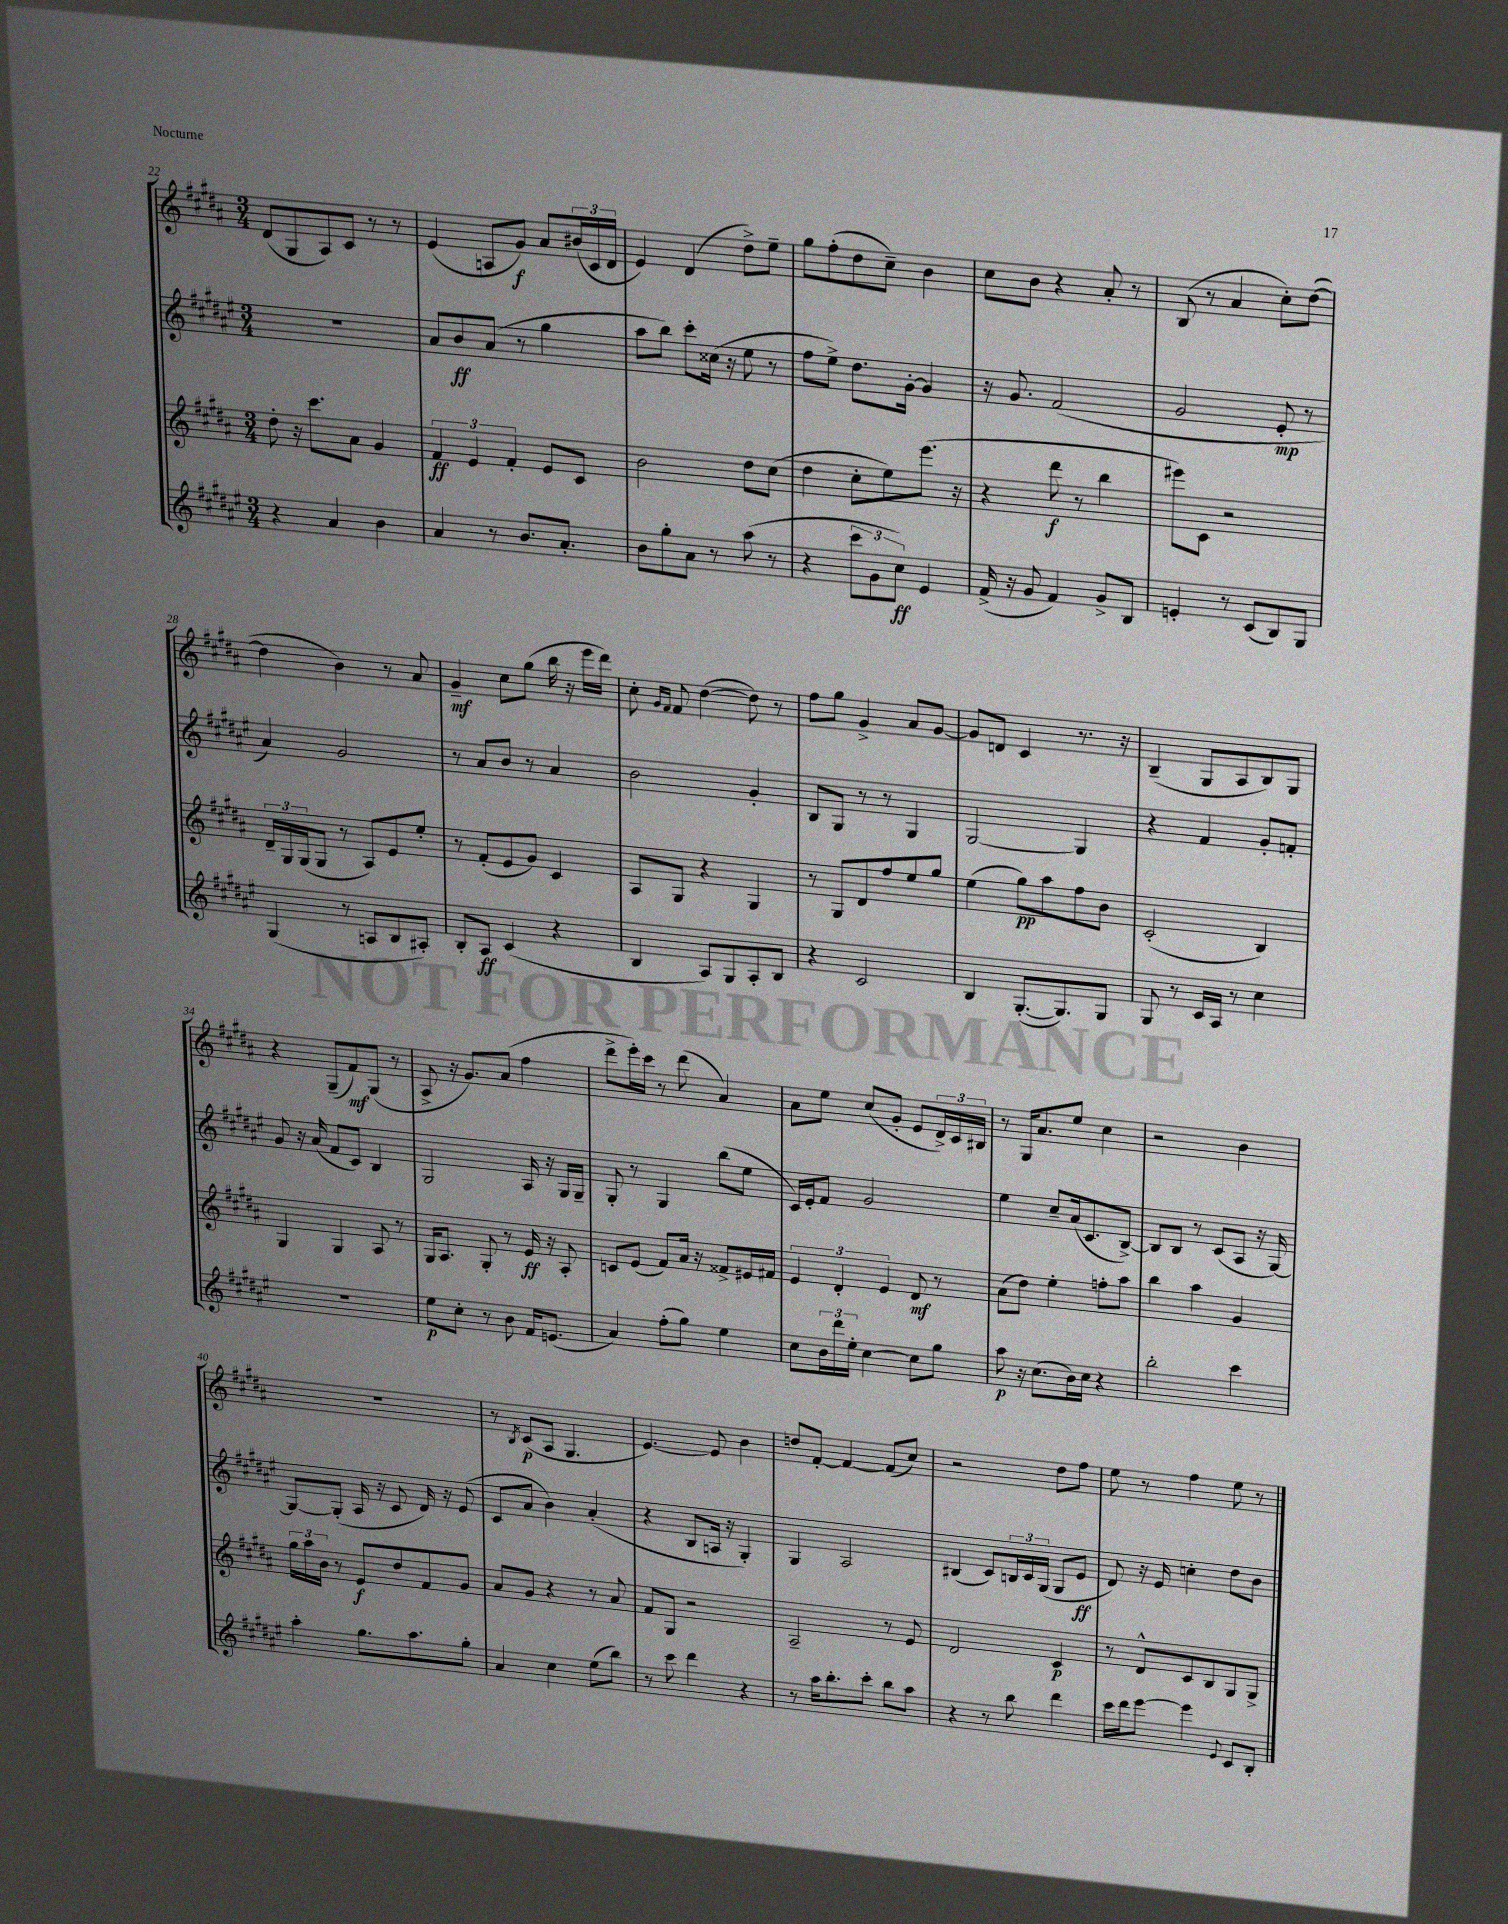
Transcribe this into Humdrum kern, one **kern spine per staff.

**kern	**dynam	**kern	**dynam	**kern	**dynam	**kern	**dynam
*part4	*part4	*part3	*part3	*part2	*part2	*part1	*part1
*staff4	*staff4	*staff3	*staff3	*staff2	*staff2	*staff1	*staff1
*clefG2	*	*clefG2	*	*clefG2	*	*clefG2	*
*k[f#c#g#d#a#e#]	*	*k[f#c#g#d#a#]	*	*k[f#c#g#d#a#e#]	*	*k[f#c#g#d#a#]	*
*M3/4	*	*M3/4	*	*M3/4	*	*M3/4	*
=22	=22	=22	=22	=22	=22	=22	=22
4r	.	8dd#'\	.	2.r	.	(8d#/L	.
.	.	16r	.	.	.	8G#/	.
.	.	8.ccc#\L	.	.	.	.	.
4a#/	.	.	.	.	.	8A#/)	.
.	.	8a#\J	.	.	.	8c#/J	.
4b\	.	4g#/	.	.	.	8r	.
.	.	.	.	.	.	8r	.
=23	=23	=23	=23	=23	=23	=23	=23
4a#/	.	6f#/	ff	8a#/L	.	(4e/	.
.	.	.	.	8b/	ff	.	.
.	.	6e/	.	.	.	.	.
8r	.	.	.	(8a#/J	.	8An/L	.
.	.	6f#'/	.	.	.	.	.
8.b/L	.	.	.	8r	.	8g#/J)	f
.	.	8e/L	.	4gg#\	.	8a#/L	.
8.a#'/J	.	.	.	.	.	.	.
.	.	8c#/J	.	.	.	(24b#X/L	.
.	.	.	.	.	.	24c#/	.
.	.	.	.	.	.	24d#/JJ	.
=24	=24	=24	=24	=24	=24	=24	=24
8b\L	.	2b\	.	8aa#\L	.	4e/)	.
8gg#'\	.	.	.	8bb\J)	.	.	.
8a#\J	.	.	.	8ccc#'\L	.	(4d#/	.
8r	.	.	.	(16cc##X\Jk	.	.	.
.	.	.	.	16r	.	.	.
(8aa#\	.	8dd#\L	.	8ee#\	.	8dd#^\L)	.
8r	.	(8cc#\J	.	8r	.	8ee~\J	.
=25	=25	=25	=25	=25	=25	=25	=25
4r	.	4dd#\	.	8ff#\L	.	8gg#\L	.
.	.	.	.	8ee#^\J)	.	(8ff#'\	.
12ccc#\L	.	8cc#'\L	.	8.dd#\L	.	8dd#\	.
12g#\	.	.	.	.	.	.	.
.	.	8ee\)	.	.	.	8cc#~\J)	.
12cc#\J)	ff	.	.	.	.	.	.
.	.	.	.	[16g#'\Jk	.	.	.
4e#/	.	(8.eee\J	.	4g#/]	.	4b\	.
.	.	16r	.	.	.	.	.
=26	=26	=26	=26	=26	=26	=26	=26
(16f#^/	.	4r	.	16r	.	8cc#\L	.
16r	.	.	.	8.g#/	.	.	.
8g#/	.	.	.	.	.	8b\J	.
4f#/)	.	8ddd#\	f	(2f#/	.	4r	.
.	.	8r	.	.	.	.	.
8g#^/L	.	4bb\	.	.	.	8a#'/	.
8B/J	.	.	.	.	.	8r	.
=27	=27	=27	=27	=27	=27	=27	=27
4en'/	.	8eee#X\L)	.	2g#/	.	(8B/	.
.	.	8c#\J	.	.	.	8r	.
8r	.	2r	.	.	.	4a#/	.
(8c#/L	.	.	.	.	.	.	.
8B/)	.	.	.	8e#'/	mp	8cc#'\L)	.
8G#/J	.	.	.	8r	.	([8dd#\J	.
!!LO:LB:g=z
=28	=28	=28	=28	=28	=28	=28	=28
(4G#/	.	24d#~/LL	.	4a#/)	.	4dd#\]	.
.	.	24G#/	.	.	.	.	.
.	.	(24G#/J	.	.	.	.	.
.	.	8G#/J	.	.	.	.	.
8r	.	8r	.	2g#/	.	4b\)	.
8An/L	.	8A#/L)	.	.	.	.	.
8B/	.	8e/	.	.	.	8r	.
8A#X'/J)	.	8ee'/J	.	.	.	8a#/	.
=29	=29	=29	=29	=29	=29	=29	=29
8B'/L	.	8r	.	8r	.	4g#~/	mf
8A#/J	ff	(8f#'/L	.	8a#/L	.	.	.
(4c#/	.	8e/	.	8b/J	.	8cc#\L	.
.	.	8g#/J)	.	8r	.	(8gg#\J	.
4r	.	4c#/	.	4a#/	.	16bb\	.
.	.	.	.	.	.	16r	.
.	.	.	.	.	.	16eee\LL	.
.	.	.	.	.	.	16ddd#\JJ)	.
=30	=30	=30	=30	=30	=30	=30	=30
4B/	.	8A#/L	.	2b\	.	8cc#'\	.
.	.	.	.	.	.	16qqg#/LL	.
.	.	.	.	.	.	16qqf#/JJ	.
.	.	8G#/J	.	.	.	8f#/	.
8A#/L)	.	4r	.	.	.	([4dd#\	.
8G#/	.	.	.	.	.	.	.
8A#'/	.	4G#/	.	4g#'/	.	8dd#\])	.
8B/J	.	.	.	.	.	8r	.
=31	=31	=31	=31	=31	=31	=31	=31
4r	.	8r	.	8B/L	.	8ff#\L	.
.	.	8G#/L	.	8G#/J	.	8gg#\J	.
2c#/	.	8d#/	.	8r	.	4g#^/	.
.	.	8ff#/	.	8r	.	.	.
.	.	8ee/	.	4G#/	.	8a#/L	.
.	.	8gg#/J	.	.	.	[8g#/J	.
=32	=32	=32	=32	=32	=32	=32	=32
4B/	.	(4ee\	.	[2G#/	.	8g#/L]	.
.	.	.	.	.	.	8dn/J	.
([8.G#'/L	.	8gg#\L)	pp	.	.	4c#/	.
.	.	8aa#\	.	.	.	.	.
8.G#/])	.	.	.	.	.	.	.
.	.	8ff#\	.	4G#/]	.	8.r	.
8G#/J	.	8b\J	.	.	.	.	.
.	.	.	.	.	.	16r	.
=33	=33	=33	=33	=33	=33	=33	=33
8G#/	.	(2c#'/	.	4r	.	(4B~/	.
8r	.	.	.	.	.	.	.
16c#/LL	.	.	.	4f#/	.	8G#/L	.
16A#/JJ	.	.	.	.	.	.	.
8r	.	.	.	.	.	8A#/	.
4cc#\	.	4B/)	.	8g#'/L	.	8B/)	.
.	.	.	.	8fn'/J	.	8G#/J	.
!!LO:LB:g=z
=34	=34	=34	=34	=34	=34	=34	=34
2.r	.	4G#/	.	8g#/	.	4r	.
.	.	.	.	16r	.	.	.
.	.	.	.	(16a#/	.	.	.
.	.	4G#/	.	8f#/L	.	(8G#~/L	.
.	.	.	.	8c#/J)	.	8f#/)	mf
.	.	8A#/	.	4B/	.	(8G#/J	.
.	.	8r	.	.	.	8r	.
=35	=35	=35	=35	=35	=35	=35	=35
8ee#\L	p	16G#/KL	.	2G#/	.	8A#^/	.
.	.	8.A#/J	.	.	.	.	.
8cc#'\J	.	.	.	.	.	16r	.
.	.	.	.	.	.	8.g#/L)	.
8r	.	8G#'/	.	.	.	.	.
8b\	.	8r	.	.	.	(8a#/J	.
16f#/KL	.	16e/	ff	16A#/	.	4ff#\	.
(8.en/J	.	16r	.	16r	.	.	.
.	.	8A#'/	.	16G#/LL	.	.	.
.	.	.	.	16G#~/JJ	.	.	.
=36	=36	=36	=36	=36	=36	=36	=36
4a#/)	.	8cn/L	.	8G#'/	.	8ddd#^\L	.
.	.	(8e/J	.	8r	.	16eee'\L)	.
.	.	.	.	.	.	16ccc#\JJ	.
(8ff#'\L	.	8f#/L)	.	4G#/	.	8r	.
8gg#\J)	.	16a#/Jk	.	.	.	(8ddd#\	.
.	.	16r	.	.	.	.	.
4ee#\	.	8f##X^/L	.	(8bb\L	.	4a#/)	.
.	.	16e#X/L	.	8ee#\J	.	.	.
.	.	16f#X/JJ	.	.	.	.	.
=37	=37	=37	=37	=37	=37	=37	=37
8cc#\L	.	6e/	.	16c#/LL)	.	8a#\L	.
.	.	.	.	16e#'/J	.	.	.
24b\L	.	.	.	8f#/J	.	8ee\J	.
24ddd#\	.	6d#'/	.	.	.	.	.
24ee#'\JJ	.	.	.	.	.	.	.
[4cc#\	.	.	.	2g#/	.	(8cc#/L	.
.	.	6e/	.	.	.	.	.
.	.	.	.	.	.	8g#'/J	.
8cc#\L]	.	8d#/	mf	.	.	8e/L	.
8gg#\J	.	8r	.	.	.	24d#^/L)	.
.	.	.	.	.	.	24c#/	.
.	.	.	.	.	.	24B#X/JJ	.
=38	=38	=38	=38	=38	=38	=38	=38
8aa#\	p	(8a#\L	.	4ee#\	.	8r	.
16r	.	8dd#\J)	.	.	.	16G#/KL	.
(8.cc#\L	.	.	.	.	.	8.a#/	.
.	.	4ee'\	.	8cc#~/L	.	.	.
16b\L)	.	.	.	(16a#/k	.	8ee/J	.
16cc#\JJ	.	.	.	8.c#/	.	.	.
4r	.	8ffn'\L	.	.	.	4cc#\	.
.	.	8aa#\J	.	[8B^/J)	.	.	.
=39	=39	=39	=39	=39	=39	=39	=39
2bb'\	.	4bb\	.	8B/L]	.	2r	.
.	.	.	.	8B/J	.	.	.
.	.	4aa#\	.	8r	.	.	.
.	.	.	.	(8c#/L	.	.	.
4ccc#\	.	4g#/	.	8A#/J	.	4b\	.
.	.	.	.	16r	.	.	.
.	.	.	.	[16G#/)	.	.	.
!!LO:LB:g=z
=40	=40	=40	=40	=40	=40	=40	=40
4aa#'\	.	24gg#\LL	.	8G#/L_	.	2.r	.
.	.	24aa#\	.	.	.	.	.
.	.	24b\JJ	.	.	.	.	.
.	.	8r	.	(8G#'/J]	.	.	.
8.gg#\L	.	8e/L	f	16A#/	.	.	.
.	.	.	.	16r	.	.	.
.	.	8dd#/	.	8c#/	.	.	.
8.aa#\	.	.	.	.	.	.	.
.	.	8f#/	.	16d#/)	.	.	.
.	.	.	.	16r	.	.	.
8gg#'\J	.	8g#/J	.	(8e#/	.	.	.
=41	=41	=41	=41	=41	=41	=41	=41
4a#/	.	8a#/L	.	8c#/L	.	8r	.
.	.	.	.	.	.	8qB/	.
.	.	8g#/J	.	8a#/J	.	(8c#/L	p
4cc#\	.	4r	.	4b\)	.	8A#/J	.
.	.	.	.	.	.	4.G#/	.
(8ee#\L	.	8r	.	(4a#'/	.	.	.
8bb\J)	.	8a#/	.	.	.	.	.
=42	=42	=42	=42	=42	=42	=42	=42
8r	.	8f#/L	.	4r	.	[4.e/)	.
8ccc#\	.	8G#/J	.	.	.	.	.
4ddd#\	.	2r	.	8B/L	.	.	.
.	.	.	.	16An/Jk	.	8e/]	.
.	.	.	.	16r	.	.	.
4r	.	.	.	4G#'/)	.	4b\	.
=43	=43	=43	=43	=43	=43	=43	=43
8r	.	2A#~/	.	4G#/	.	8ddn/L	.
16aa#\KL	.	.	.	.	.	[8f#'/J	.
8.bb'\	.	.	.	.	.	.	.
.	.	.	.	2A#/	.	4f#/_	.
8ccc#'\J	.	.	.	.	.	.	.
8bb\L	.	8r	.	.	.	(8f#/L]	.
8aa#\J	.	8e/	.	.	.	8cc#/J)	.
=44	=44	=44	=44	=44	=44	=44	=44
4r	.	2d#/	.	(4B#X/	.	2r	.
8r	.	.	.	8c#/L)	.	.	.
8bb\	.	.	.	24Bn/L	.	.	.
.	.	.	.	24c#/	.	.	.
.	.	.	.	(24G#/JJ	.	.	.
4ddd#\	.	4c#/	p	8G#/L	.	8dd#\L	.
.	.	.	.	8e#/J	ff	8ff#\J	.
=45	=45	=45	=45	=45	=45	=45	=45
16ccc#\LL	.	8r	.	8d#/)	.	8ee\	.
16ddd#\J	.	.	.	.	.	.	.
[8eee#\J	.	8d#^^/L	.	16r	.	8r	.
.	.	.	.	16e#/	.	.	.
4eee#\]	.	8c#/	.	4ccn'\	.	4ff#\	.
.	.	8B/	.	.	.	.	.
8qqe#/	.	.	.	.	.	.	.
8c#/L	.	8G#/	.	8dd#\L	.	8ee\	.
8B'/J	.	8G#^/J	.	8b\J	.	8r	.
==	==	==	==	==	==	==	==
*-	*-	*-	*-	*-	*-	*-	*-
